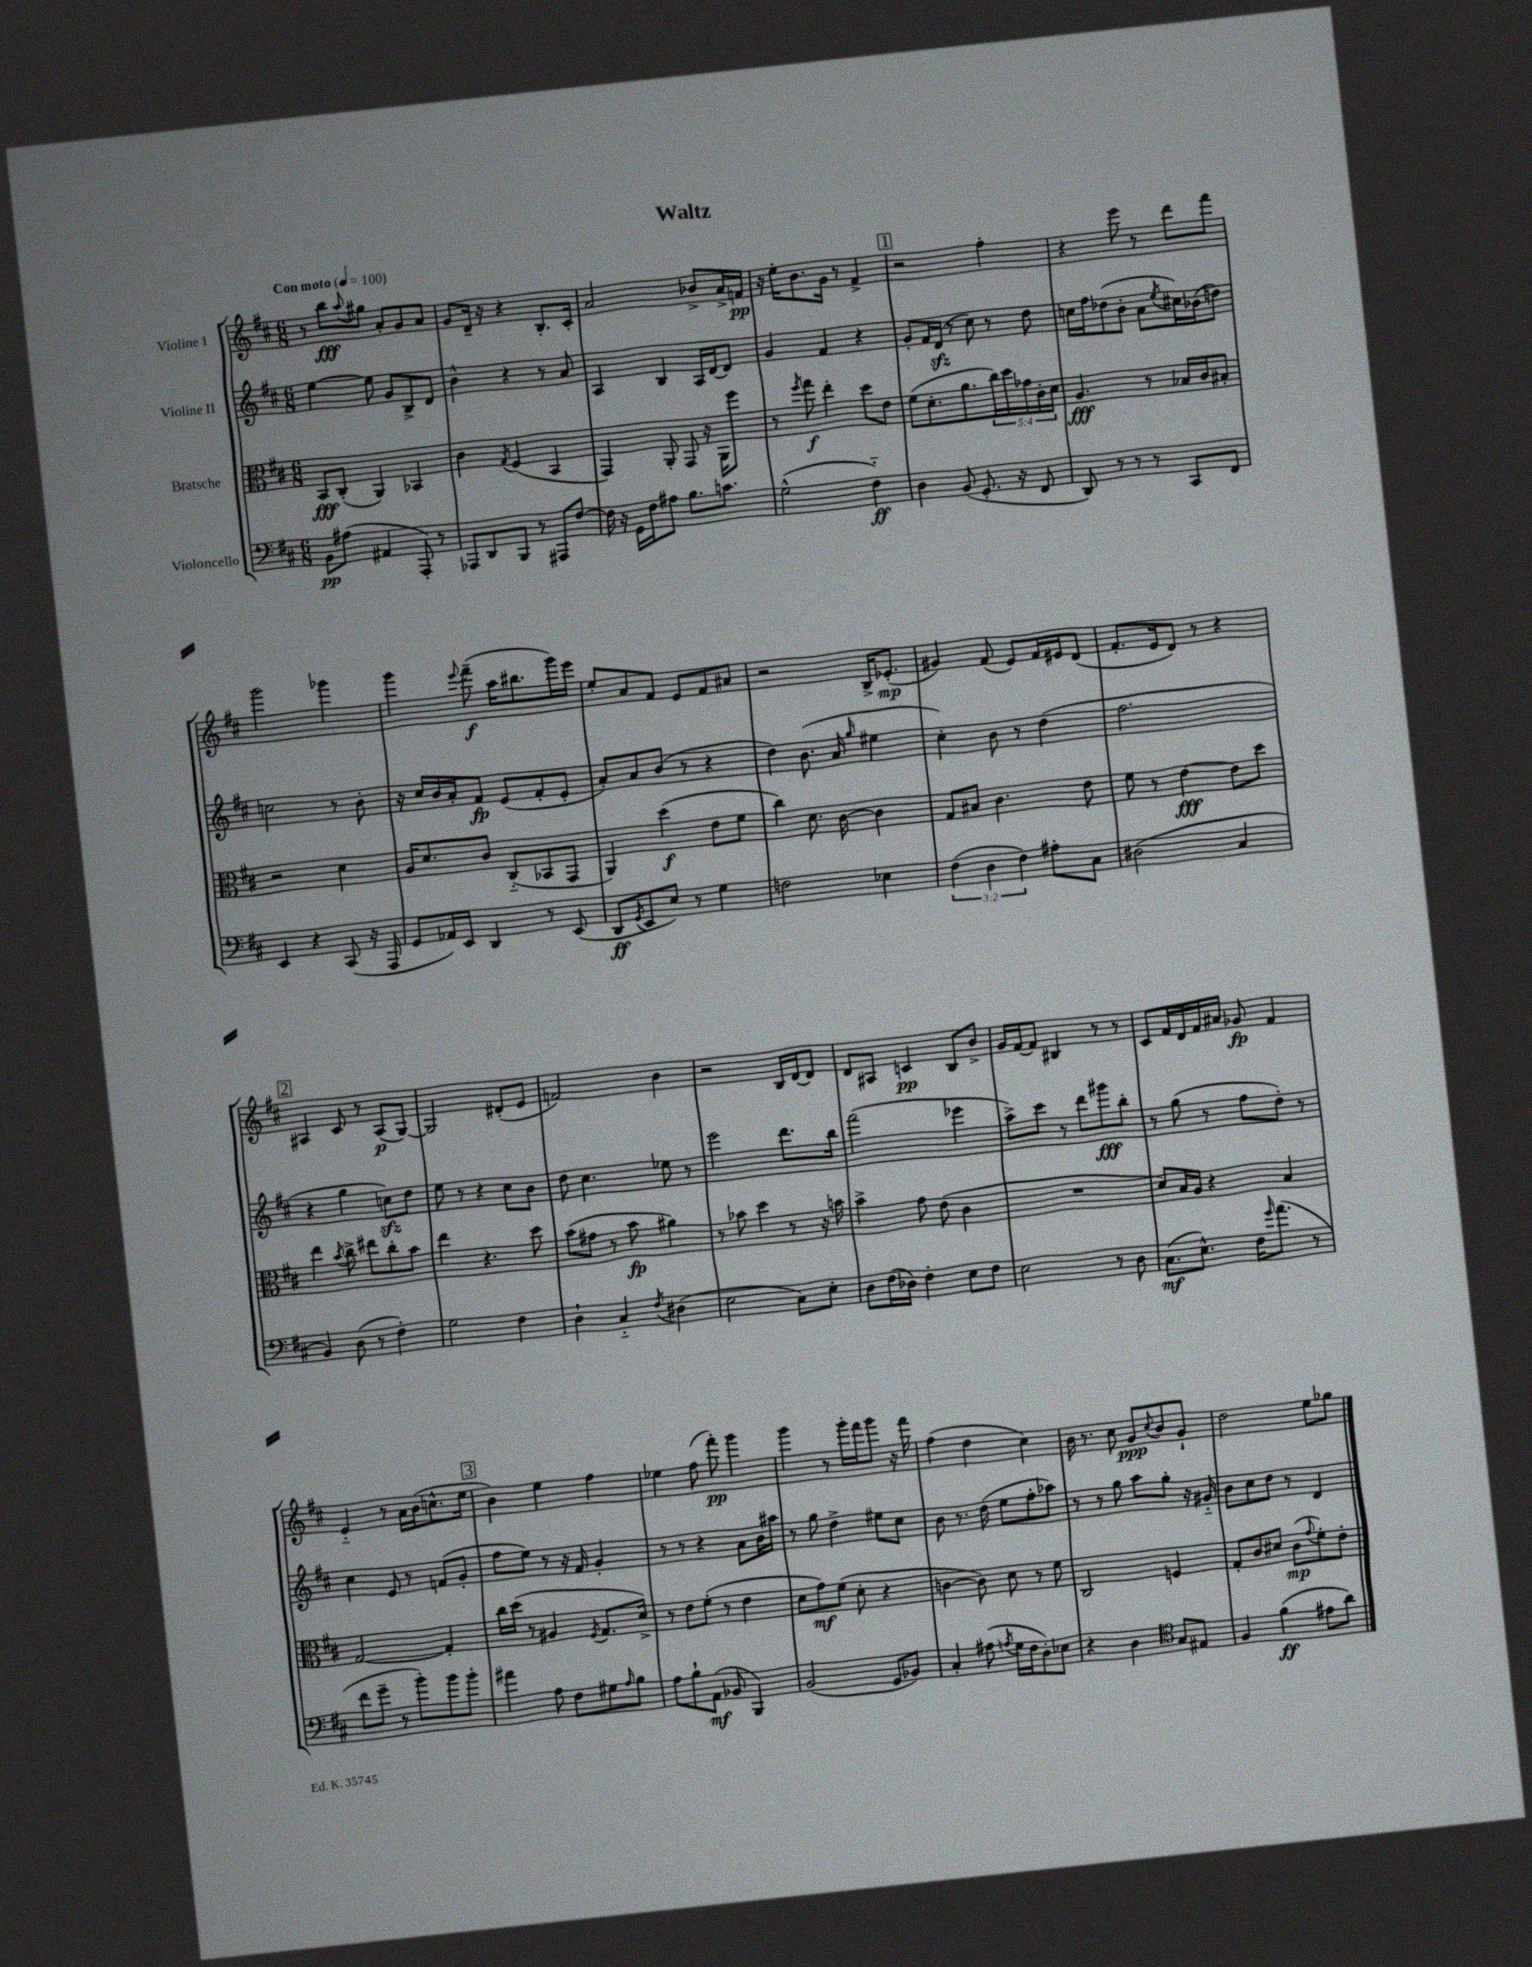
\header { title = "Waltz" }
<<
\new StaffGroup <<
\new Staff = "s0" \with { instrumentName = "Violine I" } {
    \clef treble \key d \major \numericTimeSignature \time 6/8 \tempo "Con moto" 4 = 100
    r8 b''8\fff \appoggiatura { a''8 } gis''8 a'8-. g'8 a'8 |
    g'8 d'16-- r16 r4 b8.-. cis'16-. |
    a'2 bes'8-> a'16-> f'16\pp |
    r16 e''16-. b'8. g'16 r8 fis'4-> |
    \mark \markup { \box "1" } r2 fis''4-. |
    r4 e'''8 r8 d'''8 fis'''8 |
    g'''2 ges'''4 |
    g'''4 \appoggiatura { e'''8 } fis'''8--\f( a''16 bis''8. g'''16) e'''16 |
    e''8-. a'8 fis'8 e'8 fis'8 ais'8 |
    r2 b16-> ees'8.-.\mp( |
    gis'4) fis'8( e'8) fis'16 eis'16 d'8( |
    fis'8.-. e'16 d'8) r8 r4 |
    \mark \markup { \box "2" } ais4 cis'8 r8 ais8\p( g8~) |
    g2 dis'8-.( e'8 |
    f'2) b'4 |
    r2 b16 d'16~ d'8 |
    d'8 ais8 c'4\pp b8 b'8-> |
    g'16 fis'16~ fis'8 bis4 r8 r8 |
    cis'8 fis'16 d'16 fis'16 ais'16 ges'8\fp fis'4 |
    e'4-_ r8 a'16 b'16( c''8.-^ e''16 |
    \mark \markup { \box "3" } b'4) e''4 fis''4 |
    ees''4 fis''8( fis'''8-.\pp) g'''4 |
    g'''4 r8 g'''16-. fis'''16 g'''8 r16 fis'''16 |
    fis''4( d''4 cis''4) |
    b'16 r8. cis''8 g'8\ppp \appoggiatura { cis''8 } b'8 g'8-! |
    d''2 e''8 ges''8 \bar "|." |
}
\new Staff = "s1" \with { instrumentName = "Violine II" } {
    \clef treble \key d \major \numericTimeSignature \time 6/8
    e''4~ e''8 g'8 b8-> d'8 |
    b'4-^ r4 r8 a'8 |
    a4 b4 a16 d'16~ d'8 |
    g'4 fis'4 r4 |
    \mark \markup { \box "1" } g'8-. fis'16 d'16\sfz( r8 cis''8) r8 d''8 |
    c''16 fis''16 des''8( b'8-. a'8 \acciaccatura { e''8 } cis''16) bes'16( d''8) |
    c''2 r8 b'8-. |
    r16 cis''16 b'16 a'16-. fis'8\fp e'8( fis'8-. e'8-. |
    a'8-.) a'8 b'8( r8 r4 |
    d''4) b'8.( a'16 \grace { g''16 } eis''4 |
    cis''4-.) b'8 r8 d''4( |
    fis''2. |
    \mark \markup { \box "2" } r4 g''4 c''8\sfz) d''8 |
    e''8 r8 r4 cis''8 b'8 |
    d''8 cis''4. ees''8 r8 |
    e'''2 d'''8. b''16 |
    fis'''2( ees'''4 |
    a''8->) cis'''8 r8 d'''8 gis'''8\fff b''8-. |
    r8 g''8( r8 fis''8 d''8-.) r8 |
    cis''4 e'8 r8 f'8( g'8-. |
    \mark \markup { \box "3" } fis''8 e''8) r8 r16 fis'16 g'4-. |
    r8 r8 r4 a'8 b'16 ais''16 |
    r8 g''8 d''4-> eis''8 cis''8 |
    b'8 r8. d''16( e''8 fis''8-. aes''8) |
    r8 r8 g''8 a''8 g''8-. r16 gis'16-_ |
    b'8 cis''8 d''8 r8 d'4 \bar "|." |
}
\new Staff = "s2" \with { instrumentName = "Bratsche" } {
    \clef alto \key d \major \numericTimeSignature \time 6/8 \override Staff.TupletNumber.text = #tuplet-number::calc-fraction-text
    b,8\fff cis8-.( a,4) bes,4 |
    cis'4 \acciaccatura { g8 } fis4( b,4 |
    g,4) a,8-. g,8 r16 a,16 fis''8 |
    r8 \acciaccatura { fis''8 } g''8\f e''4-. d''8 e'8 |
    \mark \markup { \box "1" } fis'8( d'8.-. a'8. \tuplet 5/4 { cis''16) d''16 ges'16 cis'16-. d'16 } |
    a4.\fff r8 bes16 cis'16 bis8-. |
    r2 d'4 |
    a16 d'8. cis'8 cis8-_( bes,8 g,8 |
    a,4) d''4\f( e'8 fis'8 |
    cis''4) d'8. cis'16~ cis'4 |
    g8 bis8 cis'4. e'8 |
    fis'8 r8 e'4~\fff e'8 d''8 |
    \mark \markup { \box "2" } e''4 \acciaccatura { b'8 } cis''8-> eis''8 cis''8-. b'8 |
    e''4 r4. d''8 |
    b'8( gis'8 r8 b'8\fp ais'4) |
    r8 bes'8 d''4 r8 r16 b'16 |
    b'4-> g'8 e'8( cis'4 |
    R2. |
    d'8) b16 a16 r4 b4 |
    g2~ g4-. |
    \mark \markup { \box "3" } cis''16 d''16( r8 ais4 \acciaccatura { fis8 } g8. d'16->) |
    r8 e'8 fis'8-.( r8 e'4 |
    d'8 g'8\mf) fis'8( d'8-. r4 |
    c'4~ c'8) d'8 r8 fis'8 |
    cis2 f4 |
    g8-. cis'8 dis'8 cis'8\mp( \appoggiatura { g'8 } fis'8-.) e'8-. \bar "|." |
}
\new Staff = "s3" \with { instrumentName = "Violoncello" } {
    \clef bass \key d \major \numericTimeSignature \time 6/8 \override Staff.TupletNumber.text = #tuplet-number::calc-fraction-text
    b,8\pp ais8( ais,4 a,,8-.) r8 |
    aes,,8 d,8 b,,8 r8 ais,,8 fis8~ |
    fis16 r16 g,16 fis16 ais8 b8. c'8. |
    g2-^( fis4-_\ff) |
    \mark \markup { \box "1" } d4 b,8( g,8.-. r16 fis,8 |
    d,8) r8 r8 r8 cis,8 fis,8 |
    e,4 r4 cis,8( r16 a,,16 |
    g,8 aes,16) e,16 d,4 r8 e,8( |
    d,8\ff \acciaccatura { g,8 } e,8 e8) r8 g4 |
    f2 ees4 |
    \tuplet 3/2 { fis4( d4 fis4) } ais8-. cis8 |
    dis2( cis4 |
    \mark \markup { \box "2" } b,4) d8( r8 fis4-.) |
    g2 fis4 |
    d4-! cis4-_ \acciaccatura { fis8 } dis4( |
    e2 cis8) e8-. |
    d8 fis16( des16) fis4-. e8 fis8 |
    e2 r8 d8 |
    cis8.\mf( e8.-^) fis16 \grace { g'16 } a'8.( r8 |
    fis'8 g'8-- r8 b'8-.) b'8 b'8-. |
    \mark \markup { \box "3" } ais'4 a8 fis8 gis8 \grace { a16 } b8 |
    a8 b8-! a,8\mf( bes,8 b,,4) |
    b,2( g,8 bes,8) |
    cis4-. ais8( \acciaccatura { a8 } g16 fis16 d8-.) ees8 |
    r4 d4 \clef tenor g8 eis8 |
    fis4 fis'4\ff( eis'8 a'8) \bar "|." |
}
>>
>>
\layout { \context { \Score \remove "Bar_number_engraver" } }
